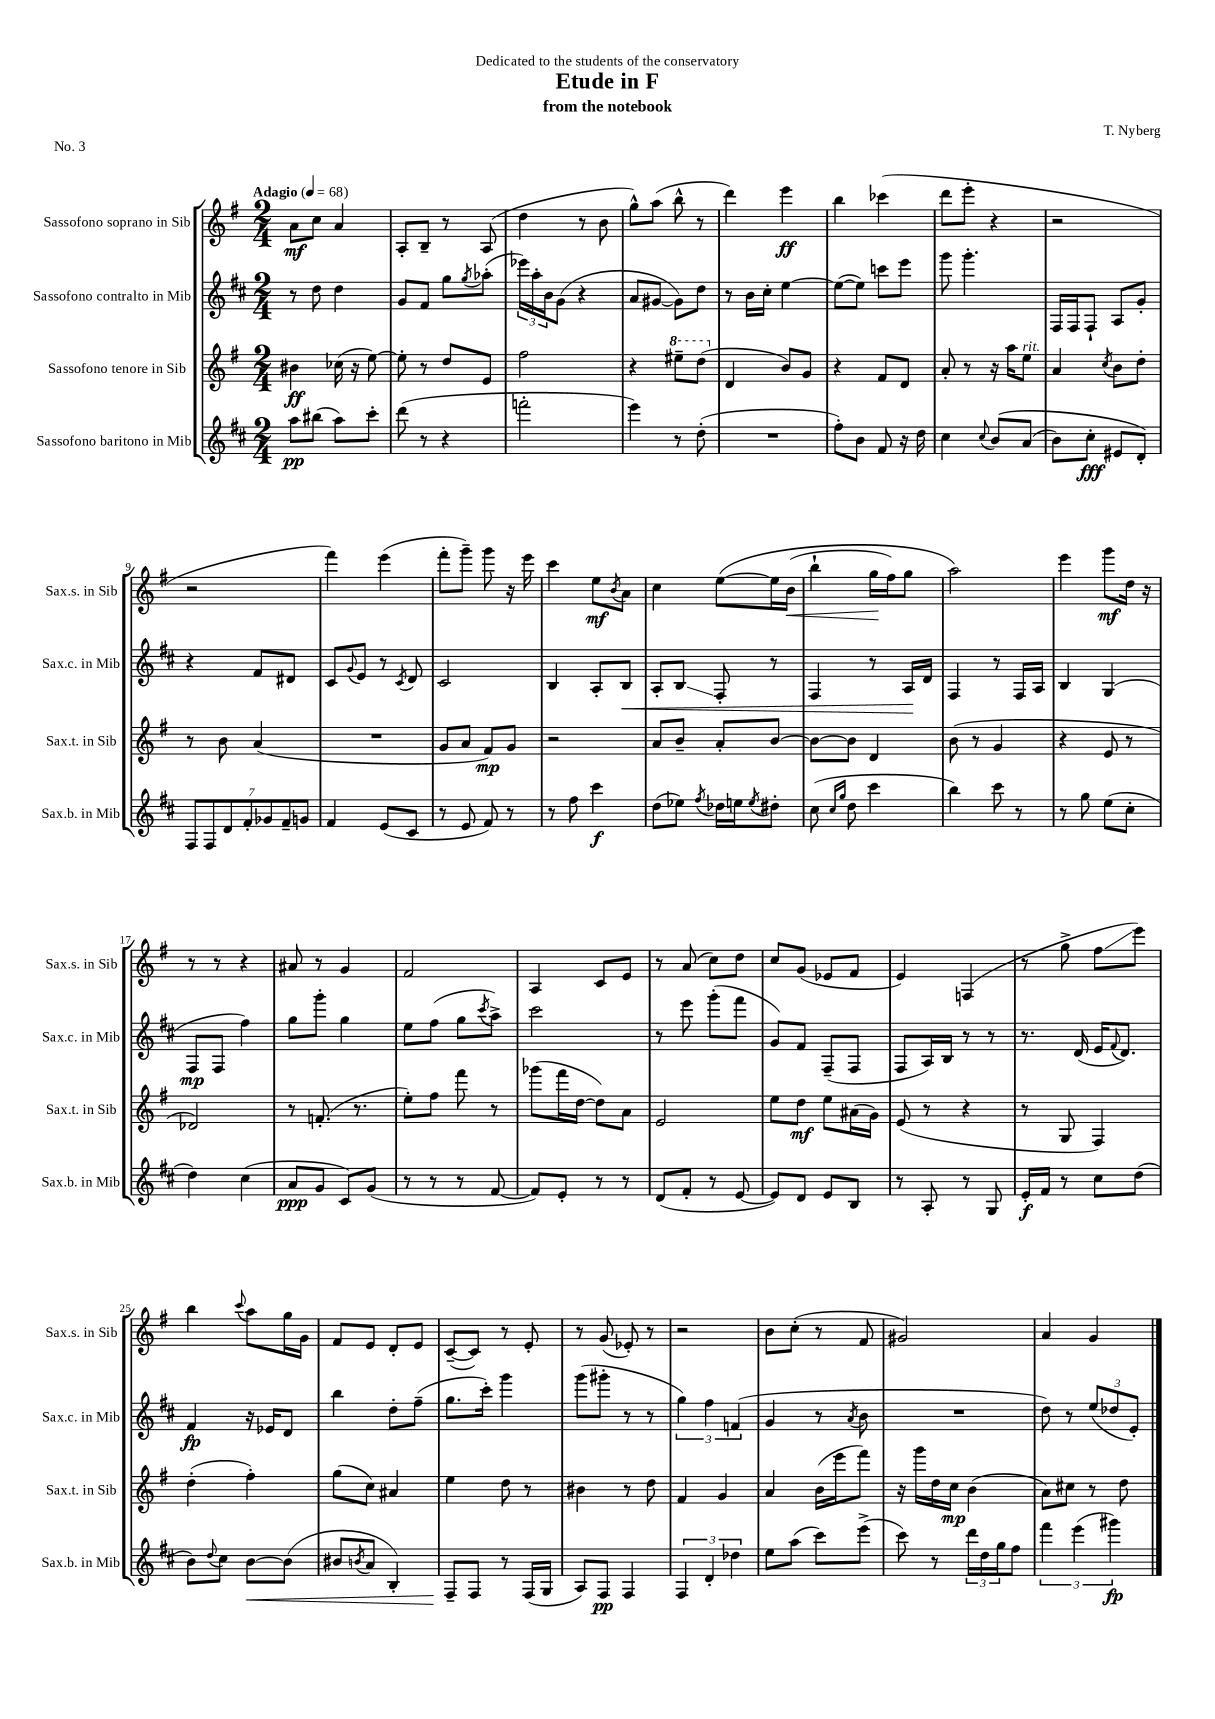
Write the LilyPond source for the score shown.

\header { title = "Etude in F" composer = "T. Nyberg" subtitle = "from the notebook" dedication = "Dedicated to the students of the conservatory" piece = "No. 3" }
<<
\new StaffGroup <<
\new Staff = "s0" \with { instrumentName = "Sassofono soprano in Sib" shortInstrumentName = "Sax.s. in Sib" } {
    \clef treble \key g \major \numericTimeSignature \time 2/4 \tempo "Adagio" 4 = 68
    a'8\mf c''8 a'4 |
    a8-. b8-- r8 a8( |
    d''4 r8 b'8 |
    g''8-^) a''8( b''8-^ r8 |
    d'''4) e'''4\ff |
    b''4 ces'''4( |
    d'''8 e'''8-. r4 |
    r2 |
    r2 |
    fis'''4) e'''4( |
    fis'''8-. g'''8--) g'''8 r16 e'''16 |
    c'''4 e''8\mf \acciaccatura { b'8 } a'8 |
    c''4 e''8~\( e''16 b'16\<( |
    b''4-! g''16\! fis''16) g''8 |
    a''2\) |
    e'''4 g'''8\mf d''16 r16 |
    r8 r8 r4 |
    ais'8 r8 g'4 |
    fis'2 |
    a4 c'8 e'8 |
    r8 a'8( c''8) d''8 |
    c''8 g'8( ees'8 fis'8 |
    e'4) f4( |
    r8 g''8-> fis''8\glissando e'''8) |
    b''4 \appoggiatura { c'''8 } a''8 g''16 g'16 |
    fis'8 e'8 d'8-. e'8 |
    c'8~--( c'8) r8 e'8-. |
    r8 g'8( ees'8-.) r8 |
    r2 |
    b'8 c''8-.( r8 fis'8 |
    gis'2) |
    a'4 g'4 \bar "|." |
}
\new Staff = "s1" \with { instrumentName = "Sassofono contralto in Mib" shortInstrumentName = "Sax.c. in Mib" } {
    \clef treble \key d \major \numericTimeSignature \time 2/4
    r8 d''8 d''4 |
    g'8 fis'8 g''8 \acciaccatura { g''8 } aes''8-.( |
    \tuplet 3/2 { ees'''16) a''16-. b'16 } g'8( r4 |
    a'8 gis'8~ gis'8) d''8 |
    r8 b'16 cis''16-. e''4~ |
    e''8~( e''8) c'''8 e'''8 |
    g'''8 g'''4.-. |
    fis16 fis16 fis8-! a8 g'8-. |
    r4 fis'8 dis'8 |
    cis'8 \appoggiatura { g'8 } e'8 r8 \acciaccatura { cis'8 } d'8 |
    cis'2 |
    b4 a8-. b8\< |
    a8-. b8\glissando fis8-. r8 |
    fis4 r8 a16\! d'16 |
    fis4 r8 fis16 a16 |
    b4 g4( |
    fis8\mp fis8 fis''4) |
    g''8 g'''8-. g''4 |
    e''8 fis''8( g''8 \acciaccatura { cis'''8 } a''8->) |
    cis'''2 |
    r8 e'''8 g'''8-.( fis'''8 |
    g'8) fis'8 fis8--( fis8 |
    fis8 a16) b16 r8 r8 |
    r8. d'16( e'16 \appoggiatura { fis'8 } d'8.) |
    fis'4\fp r16 ees'16 d'8 |
    b''4 d''8-. fis''8--( |
    g''8. cis'''16-.) g'''4 |
    g'''8( gis'''8-. r8 r8 |
    \tuplet 3/2 { g''4) fis''4 f'4( } |
    g'4 r8 \acciaccatura { a'8 } b'8 |
    R2 |
    d''8) r8 \tuplet 3/2 { e''8( des''8 e'8-.) } \bar "|." |
}
\new Staff = "s2" \with { instrumentName = "Sassofono tenore in Sib" shortInstrumentName = "Sax.t. in Sib" } {
    \clef treble \key g \major \numericTimeSignature \time 2/4
    bis'4\ff ces''16( r16 e''8~) |
    e''8-. r8 d''8 e'8 |
    fis''2 |
    r4 \ottava #1 eis'''8-- d'''8( \ottava #0 |
    d'4 b'8) g'8 |
    r4 fis'8 d'8 |
    a'8-. r8 r16 a''16 e''8^\markup { \italic "rit." } |
    a'4 \acciaccatura { c''8 } b'8 d''8-. |
    r8 b'8 a'4( |
    R2 |
    g'8 a'8 fis'8\mp) g'8 |
    r2 |
    a'8 b'8-- a'8-. b'8~ |
    b'8~ b'8 d'4 |
    b'8( r8 g'4 |
    r4 e'8 r8 |
    des'2) |
    r8 f'8.-.( r8. |
    e''8-.) fis''8 fis'''8 r8 |
    ges'''8( fis'''16 d''16~ d''8) a'8 |
    e'2 |
    e''8 d''8\mf e''8 ais'16( g'16) |
    e'8( r8 r4 |
    r8 g8 fis4) |
    d''4-.( fis''4-.) |
    g''8( c''8) ais'4 |
    e''4 d''8 r8 |
    bis'4 r8 d''8 |
    fis'4 g'4 |
    a'4 b'16( e'''16 fis'''8) |
    r16 g'''16 d''16 c''16\mp b'4( |
    a'8) cis''8 r8 d''8 \bar "|." |
}
\new Staff = "s3" \with { instrumentName = "Sassofono baritono in Mib" shortInstrumentName = "Sax.b. in Mib" } {
    \clef treble \key d \major \numericTimeSignature \time 2/4
    a''8\pp bis''8( a''8) cis'''8-. |
    d'''8( r8 r4 |
    f'''2-. |
    e'''4) r8 d''8-.( |
    R2 |
    fis''8-.) b'8 fis'8 r16 d''16 |
    cis''4 \appoggiatura { cis''8 } b'8\( a'8( |
    b'8) cis''8-.\fff eis'8 d'8-.\) |
    \tuplet 7/4 { fis8 fis8 d'8 fis'8-. ges'8 fis'8-- g'8 } |
    fis'4 e'8( cis'8 |
    r8 e'8 fis'8) r8 |
    r8 fis''8 cis'''4\f |
    d''8( ees''8) \acciaccatura { fis''8 } des''16 e''16 \acciaccatura { e''8 } dis''8-. |
    cis''8( \grace { cis''16 g''16 } d''8 cis'''4 |
    b''4) cis'''8 r8 |
    r8 g''8 e''8( cis''8-. |
    d''4) cis''4( |
    a'8\ppp g'8 cis'8) g'8( |
    r8 r8 r8 fis'8~ |
    fis'8) e'8-. r8 r8 |
    d'8( fis'8-. r8 e'8~ |
    e'8) d'8 e'8 b8 |
    r8 a8-. r8 g8 |
    e'16-.\f fis'16 r8 cis''8 d''8( |
    b'8) \appoggiatura { d''8 } cis''8 b'8~\< b'8( |
    bis'8 \acciaccatura { b'8 } a'8 b4-.) |
    fis8--\! fis8 r8 fis16( g16 |
    a8) fis8\pp fis4 |
    \tuplet 3/2 { fis4 d'4-. des''4 } |
    e''8 a''8( cis'''8) e'''8->( |
    cis'''8) r8 \tuplet 3/2 { d'''16 d''16 g''16 } fis''8 |
    \tuplet 3/2 { fis'''4 e'''4( gis'''4\fp) } \bar "|." |
}
>>
>>
